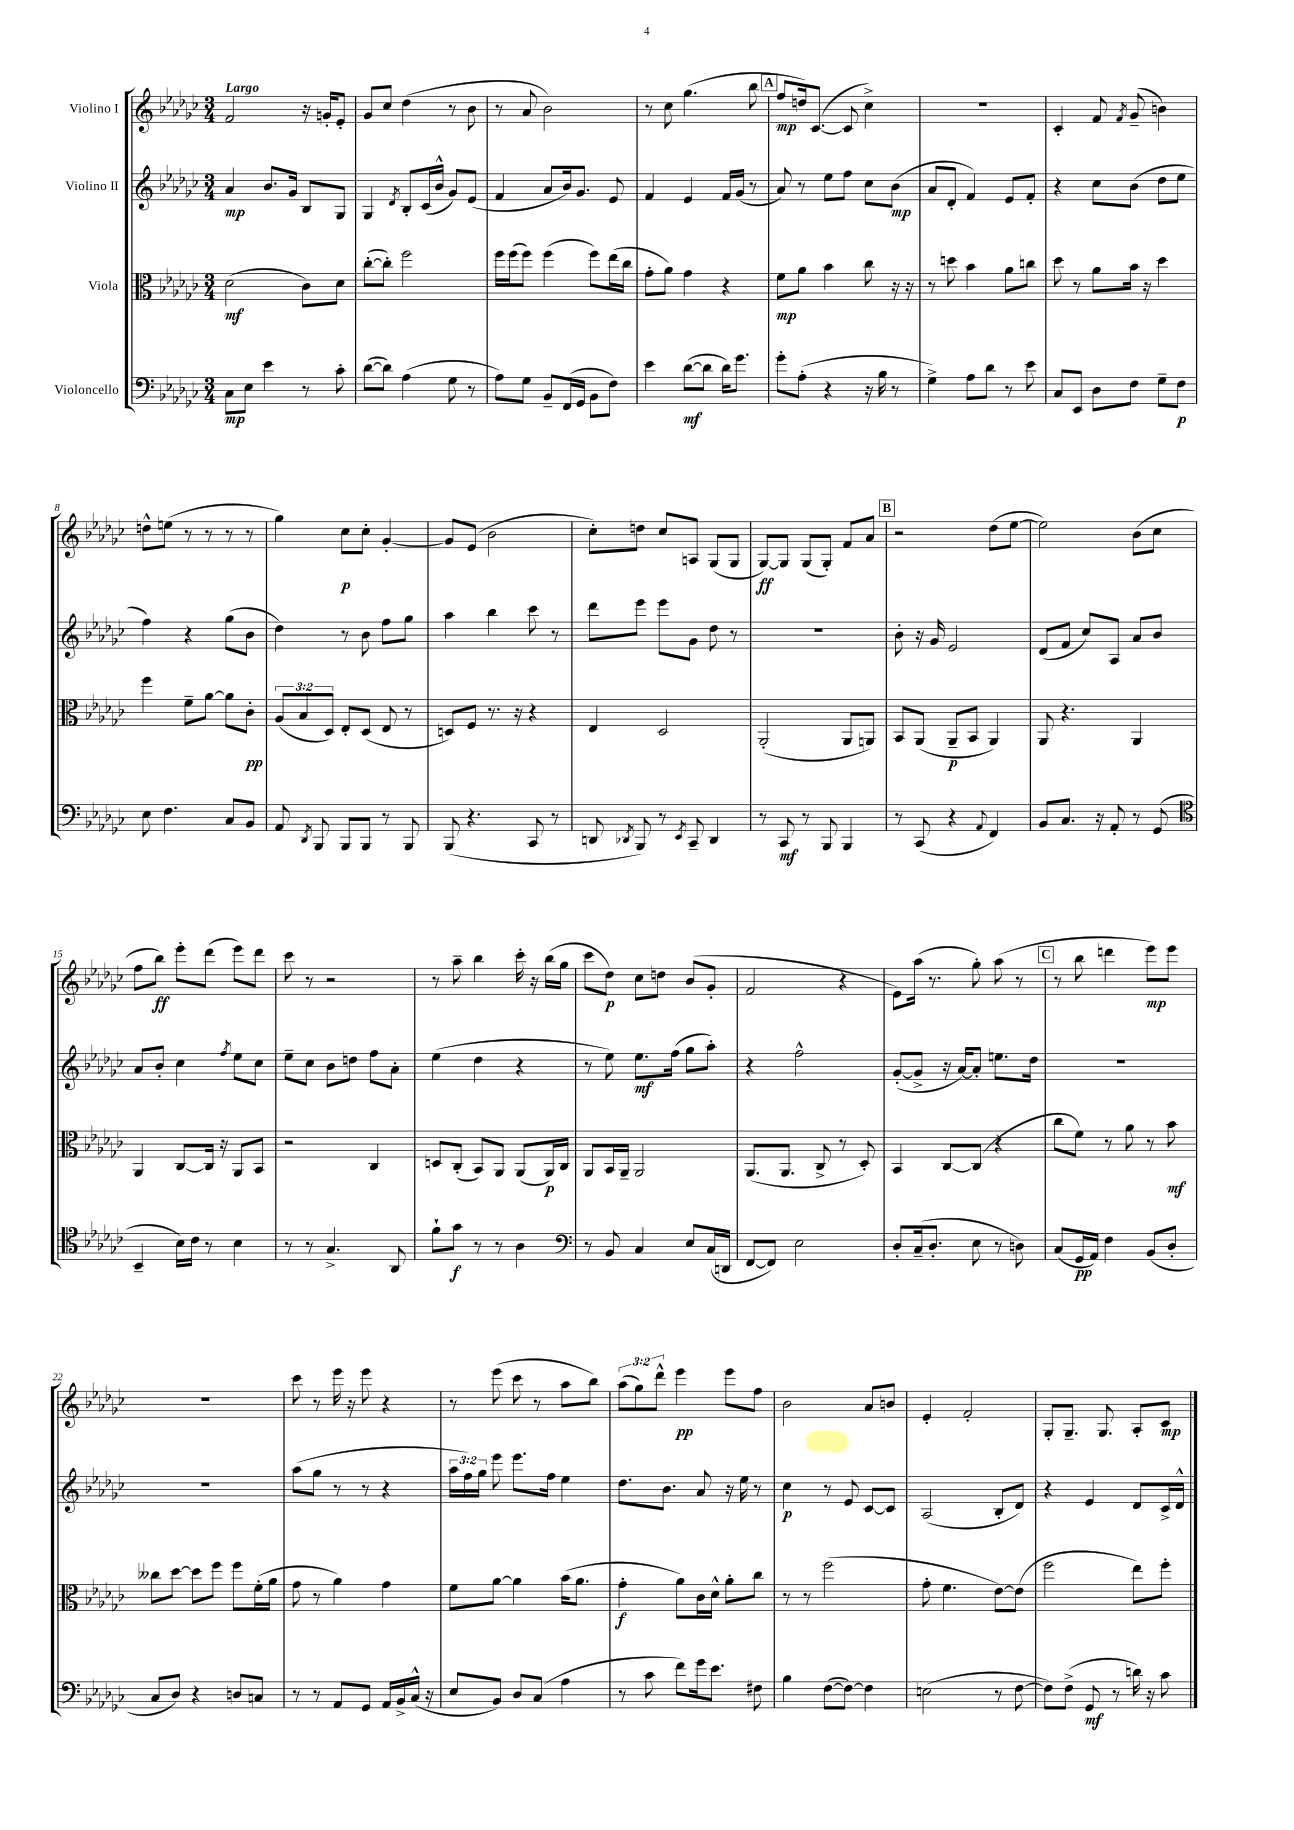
<<
\new StaffGroup <<
\new Staff = "s0" \with { instrumentName = "Violino I" } {
    \clef treble \key ges \major \numericTimeSignature \time 3/4 \override Staff.TupletNumber.text = #tuplet-number::calc-fraction-text \tempo "Largo"
    \autoBeamOff f'2 r16 g'16[-. ees'8]-. |
    ges'8[ ces''8] des''4( r8 bes'8 |
    r8 aes'8 bes'2) |
    r8 ces''8 ges''4.( bes''8 |
    \mark \markup { \box "A" } f''8[\mp d''16) ces'8.]~( ces'8 ces''4->) |
    R2. |
    ces'4-. f'8 \acciaccatura { f'8 } ges'8--( b'4) |
    d''8[-^ e''8]( r8 r8 r8 r8 |
    ges''4) ces''8[\p ces''8]-. ges'4~-. |
    ges'8[ ees'8]( bes'2 |
    ces''8[-.) d''8] ces''8[ a8] ges8[( ges8] |
    ges8[~\ff) ges8] ges8[( ges8]-.) f'8[ aes'8] |
    \mark \markup { \box "B" } r2 des''8[( ees''8]~ |
    ees''2) bes'8[( ces''8] |
    f''8[ bes''8]\ff) ees'''8[-. des'''8]( ees'''8[) des'''8] |
    ces'''8 r8 r2 |
    r8 aes''8-- bes''4 ces'''16-. r16 bes''16[( ges''16] |
    ces'''8[ des''8]\p) ces''8[ d''8] bes'8[( ges'8]-. |
    f'2 r4 |
    ees'8[) aes''16]( r8. ges''8-.) aes''8( r8 |
    \mark \markup { \box "C" } r8 bes''8 d'''4 ees'''8[\mp) ees'''8] |
    R2. |
    ces'''8 r8 ees'''16 r16 ees'''8 r4 |
    r8 ees'''8( ces'''8 r8 aes''8[ bes''8]) |
    \tuplet 3/2 { aes''8[( ges''8) des'''8]-^ } ees'''4\pp ees'''8[ f''8] |
    bes'2 aes'8[ b'8] |
    ees'4-. f'2-. |
    ges8[-. ges8.]-- ges8. aes8[-. ces'8]\mp \bar "|." |
}
\new Staff = "s1" \with { instrumentName = "Violino II" } {
    \clef treble \key ges \major \numericTimeSignature \time 3/4 \override Staff.TupletNumber.text = #tuplet-number::calc-fraction-text
    \autoBeamOff aes'4\mp bes'8.[ ges'16] bes8[ ges8] |
    ges4 \acciaccatura { des'8 } bes8[-. ces'16( bes'16]-^ ges'8[) ees'8]( |
    f'4 aes'8[ bes'16) ges'8.] ees'8 |
    f'4 ees'4 f'16[ ges'16]( r8 |
    \mark \markup { \box "A" } aes'8) r8 ees''8[ f''8] ces''8[ bes'8]\mp( |
    aes'8[ des'8]-. f'4) ees'8[ f'8]-. |
    r4 ces''8[ bes'8]( des''8[ ees''8] |
    f''4) r4 ges''8[( bes'8] |
    des''4) r8 bes'8 f''8[ ges''8] |
    aes''4 bes''4 ces'''8 r8 |
    des'''8[ ees'''8] ees'''8[ ges'8] des''8 r8 |
    R2. |
    \mark \markup { \box "B" } bes'8-. r16 ges'16 ees'2 |
    des'8[( f'8] ces''8[) aes8] aes'8[ bes'8] |
    aes'8[ bes'8]-. ces''4 \acciaccatura { f''8 } ees''8[ ces''8] |
    ees''8[-- ces''8] bes'8[ d''8] f''8[ aes'8]-. |
    ees''4( des''4 r4 |
    r8 ees''8) ees''8.[\mf f''16]( ges''8[ aes''8]-.) |
    r4 f''2-^ |
    ges'8[~-.( ges'8]-> r16 aes'16[~) aes'8]-. e''8.[ des''16] |
    \mark \markup { \box "C" } R2. |
    R2. |
    aes''8[( ges''8] r8 r8 r4 |
    \tuplet 3/2 { aes''16[ f''16) ges''16] } ees'''8 ees'''8.[ f''16] ees''4 |
    des''8.[ bes'8.] aes'8 r16 ees''16 r8 |
    ces''4\p r8 ees'8 ces'8[~ ces'8] |
    aes2( bes8[-. des'8]) |
    r4 ees'4 des'8[ ces'16-> des'16]-^ \bar "|." |
}
\new Staff = "s2" \with { instrumentName = "Viola" } {
    \clef alto \key ges \major \numericTimeSignature \time 3/4 \override Staff.TupletNumber.text = #tuplet-number::calc-fraction-text
    \autoBeamOff des'2\mf( ces'8[) des'8] |
    ces''8[~-.( ces''8]-.) f''2 |
    f''16[ f''16( f''8]) f''4( f''8[) ees''16( ces''16] |
    ges'8[-. aes'8]) ges'4 r4 |
    \mark \markup { \box "A" } f'8[\mp aes'8] bes'4 ces''8 r16 r16 |
    r8 d''8 bes'4 aes'8[ c''8] |
    des''8 r8 aes'8[ bes'16] r16 des''4 |
    f''4 f'8[-- aes'8]~ aes'8[ ces'8]-.\pp |
    \tuplet 3/2 { aes8[( bes8 des8]) } ees8[-. des8]( ees8 r8 |
    d8[) f8] r8. r16 r4 |
    ees4 des2 |
    aes,2-.( aes,8[ a,8]) |
    \mark \markup { \box "B" } bes,8[ aes,8]( aes,8[--\p bes,8] aes,4) |
    aes,8 r4. aes,4 |
    aes,4 ces8[~ ces16] r16 aes,8[ bes,8] |
    r2 ces4 |
    d8[ ces8]-.( bes,8[) aes,8] aes,8[( aes,16\p) ces16] |
    aes,8[ bes,16 aes,16]-- aes,2 |
    aes,8.[( aes,8.] ces8-> r8 des8-.) |
    bes,4 ces8[~ ces8]( r4 |
    \mark \markup { \box "C" } ces''8[ f'8]) r8 aes'8 r8 bes'8\mf |
    ceses''8[ des''8]~ des''8[ f''8] f''8[ f'16-.( aes'16] |
    ges'8 r8 aes'4) ges'4 |
    f'8[ aes'8]~ aes'4 bes'16[( aes'8.] |
    ges'4-.\f aes'8[) ces'16 des'16]-^ aes'8[-. ces''8] |
    r8 r8 f''2( |
    ges'8-. f'4. ees'8[~) ees'8]( |
    f''2 ees''8[) f''8]-. \bar "|." |
}
\new Staff = "s3" \with { instrumentName = "Violoncello" } {
    \clef bass \key ges \major \numericTimeSignature \time 3/4
    \autoBeamOff ces8[\mp ees8] ees'4 r8 ces'8-. |
    des'8[~( des'8]) aes4( ges8 r8 |
    aes8[) ges8] bes,8[-- f,16( ges,16] bes,8[ f8]) |
    ees'4 des'8[~\mf( des'8] des'16[) ges'8.] |
    \mark \markup { \box "A" } ges'8[-. aes8]-.( r4 r16 bes16 r8 |
    ges4->) aes8[ des'8] r8 ees'8 |
    ces8[ ees,8] des8[ f8] ges8[-- f8]\p |
    ees8 f4. ces8[ bes,8] |
    aes,8 \acciaccatura { des,8 } bes,,8 bes,,8[ bes,,8] r8 bes,,8 |
    bes,,8( r4. ces,8 r8 |
    d,8 \acciaccatura { des,8 } bes,,8) r8 \acciaccatura { ees,8 } ces,8-- des,4 |
    r8 ces,8\mf r8 bes,,8 bes,,4 |
    \mark \markup { \box "B" } r8 ces,8( r4 \appoggiatura { aes,8 } f,4) |
    bes,8[ ces8.] r16 aes,8-. r8 ges,8( |
    \clef tenor bes,4-- bes16[) ces'16] r8 bes4 |
    r8 r8 ges4.-> aes,8 |
    f'8[-! ges'8]\f r8 r8 aes4 |
    \clef bass r8 bes,8 ces4 ees8[ ces16( d,16] |
    f,8[~ f,8]) ees2 |
    des8[-. ces16--( des8.]-. ees8 r8 d8) |
    \mark \markup { \box "C" } ces8[( ges,16\pp aes,16]) f4 bes,8[( des8]-. |
    ces8[ des8]) r4 d8[ c8] |
    r8 r8 aes,8[ ges,8] aes,16[ bes,16-> ces16]-^( r16 |
    ees8[ bes,8]) des8[ ces8]( aes4 |
    r8 ces'8 f'8[) ges'16 ees'8.] fis8 |
    bes4 f8[~( f8]~) f4 |
    e2( r8 f8~ |
    f8[) f8]->( ges,8\mf r8 d'16) r16 ces'8 \bar "|." |
}
>>
>>
